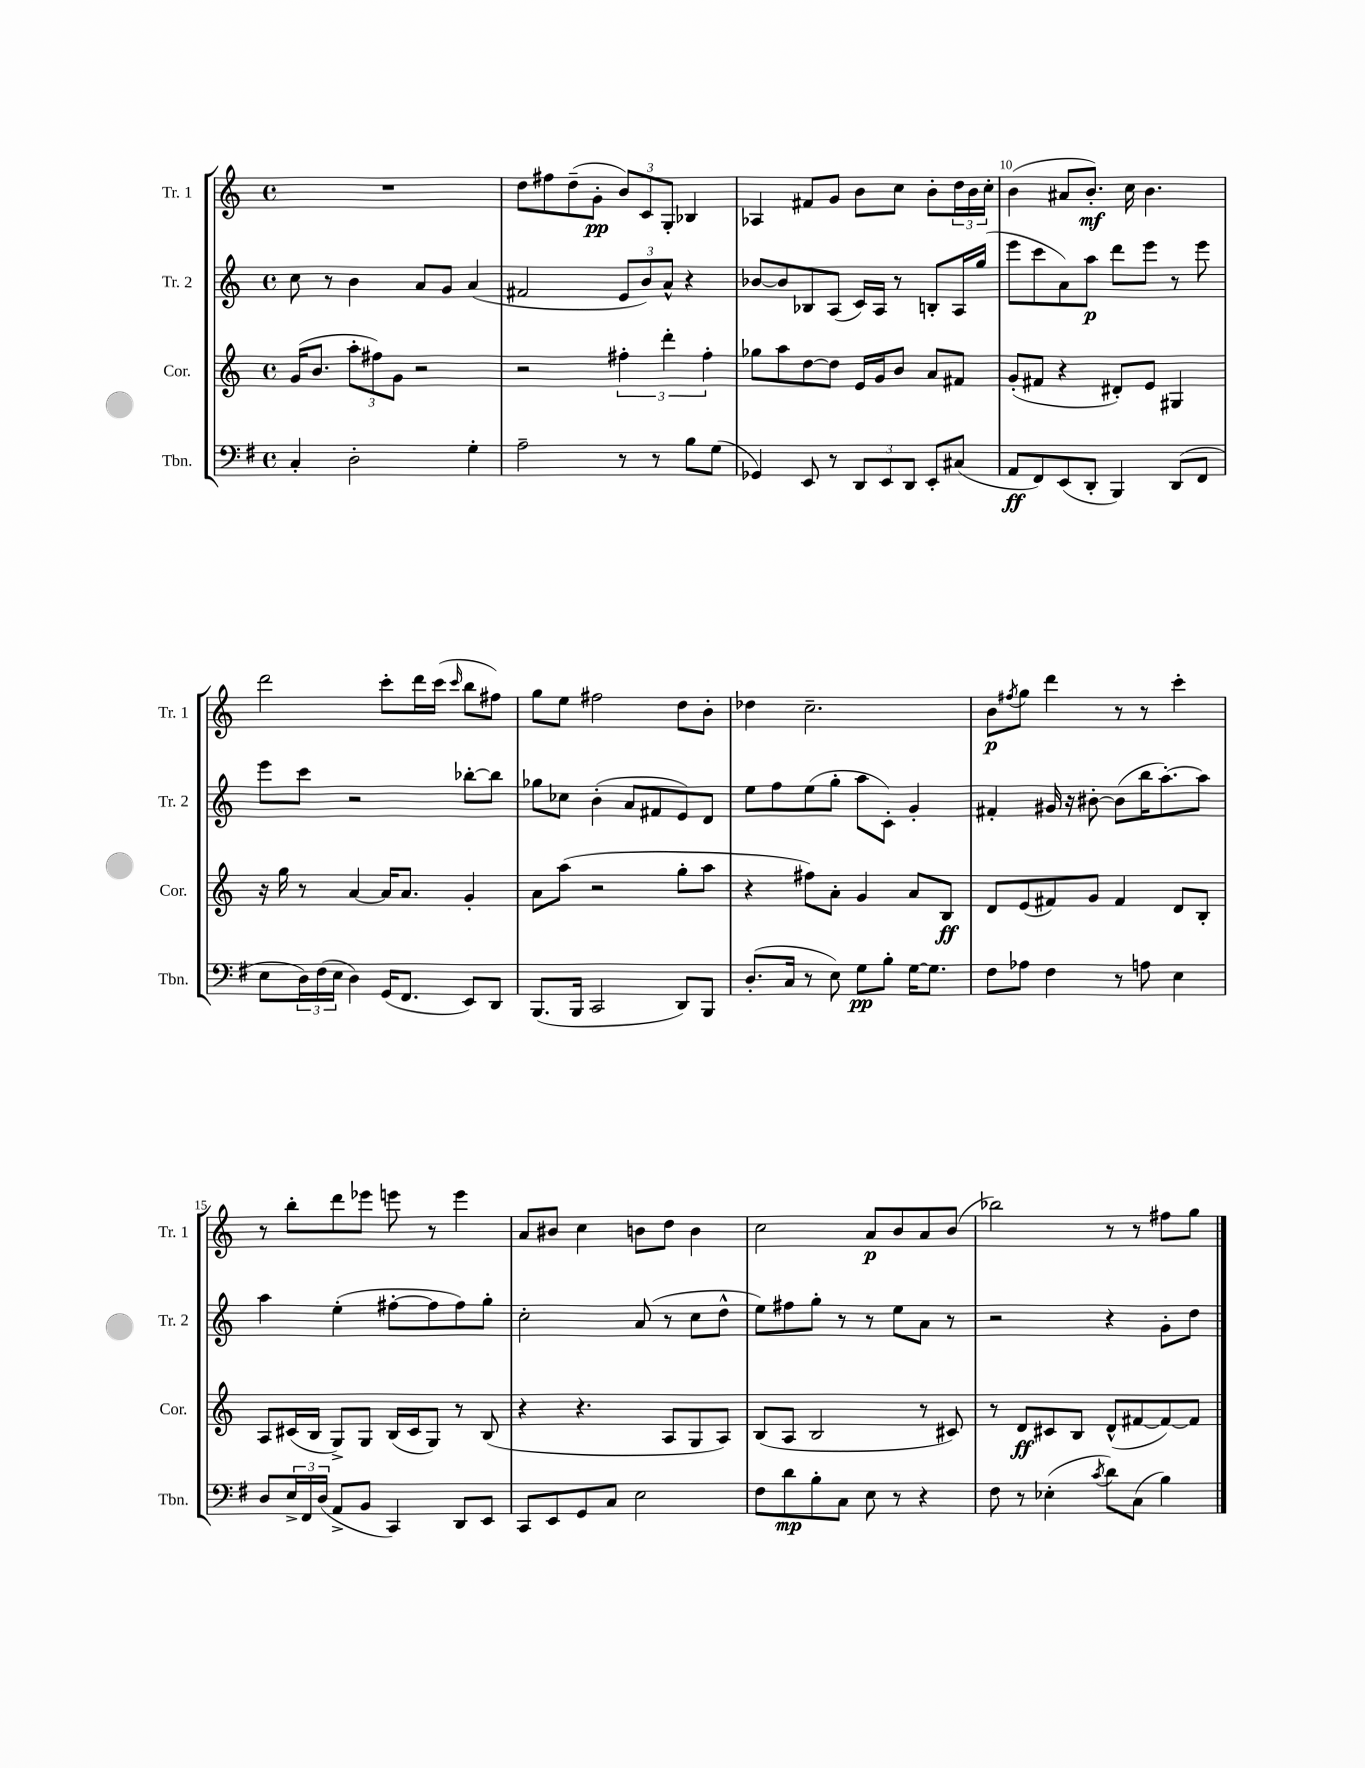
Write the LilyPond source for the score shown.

<<
\new StaffGroup <<
\new Staff = "s0" \with { instrumentName = "Tr. 1" shortInstrumentName = "Tr. 1" } {
    \clef treble \key c \major \defaultTimeSignature \time 4/4
    R1 |
    d''8 fis''8 d''8--( g'8-.\pp \tuplet 3/2 { b'8) c'8 g8-. } bes4 |
    aes4 fis'8 g'8 b'8 c''8 b'8-. \tuplet 3/2 { d''16 b'16 c''16-. } |
    b'4( ais'8 b'8.-.\mf) c''16 b'4. |
    d'''2 c'''8-. d'''16 c'''16( \grace { c'''16 } b''8 fis''8) |
    g''8 e''8 fis''2 d''8 b'8-. |
    des''4 c''2.-- |
    b'8\p \acciaccatura { fis''8 } g''8 d'''4 r8 r8 c'''4-. |
    r8 b''8-. d'''8 ees'''8 e'''8 r8 e'''4 |
    a'8 bis'8 c''4 b'8 d''8 b'4 |
    c''2 a'8\p b'8 a'8 b'8( |
    bes''2) r8 r8 fis''8 g''8 \bar "|." |
}
\new Staff = "s1" \with { instrumentName = "Tr. 2" shortInstrumentName = "Tr. 2" } {
    \clef treble \key c \major \defaultTimeSignature \time 4/4
    c''8 r8 b'4 a'8 g'8 a'4( |
    fis'2 \tuplet 3/2 { e'8 b'8) a'8-^ } r4 |
    bes'8~ bes'8 bes8 a8( c'16) a16 r8 b8-. a16 g''16( |
    e'''8 c'''8 a'8) a''8\p d'''8 e'''8 r8 e'''8 |
    e'''8 c'''8 r2 bes''8~-. bes''8 |
    ges''8 ces''8 b'4-.( a'8 fis'8 e'8) d'8 |
    e''8 f''8 e''8( g''8-. a''8 c'8-.) g'4-. |
    fis'4-. gis'16 r16 bis'8~-. bis'8( b''16 a''8.~-.) a''8 |
    a''4 e''4-.( fis''8~-. fis''8 fis''8) g''8-. |
    c''2-. a'8( r8 c''8 d''8-^ |
    e''8) fis''8 g''8-. r8 r8 e''8 a'8 r8 |
    r2 r4 g'8-. d''8 \bar "|." |
}
\new Staff = "s2" \with { instrumentName = "Cor." shortInstrumentName = "Cor." } {
    \clef treble \key c \major \defaultTimeSignature \time 4/4
    g'16( b'8. \tuplet 3/2 { a''8-. fis''8) g'8 } r2 |
    r2 \tuplet 3/2 { fis''4-. d'''4-. fis''4-. } |
    ges''8 a''8 d''8~ d''8 e'16 g'16 b'8 a'8 fis'8 |
    g'8-.( fis'8 r4 dis'8-.) e'8 gis4 |
    r16 g''16 r8 a'4~ a'16 a'8. g'4-. |
    a'8 a''8( r2 g''8-. a''8 |
    r4 fis''8) a'8-. g'4 a'8 b8\ff |
    d'8 e'8( fis'8) g'8 fis'4 d'8 b8-. |
    a8 cis'16( b16 g8->) g8 b16( cis'16 g8) r8 b8( |
    r4 r4. a8 g8 a8) |
    b8( a8 b2 r8 cis'8) |
    r8 d'8\ff cis'8 b8 d'8-^( fis'8~ fis'8~) fis'8 \bar "|." |
}
\new Staff = "s3" \with { instrumentName = "Tbn." shortInstrumentName = "Tbn." } {
    \clef bass \key g \major \defaultTimeSignature \time 4/4
    c4-. d2-. g4-. |
    a2-- r8 r8 b8 g8( |
    ges,4) e,8 r8 \tuplet 3/2 { d,8 e,8 d,8 } e,8-. cis8( |
    a,8\ff fis,8) e,8( d,8-. b,,4) d,8( fis,8 |
    e8 \tuplet 3/2 { d16) fis16( e16 } d4) g,16( fis,8. e,8) d,8 |
    b,,8.( b,,16 c,2 d,8) b,,8 |
    d8.-.( c16 r8 e8) g8\pp b8-. g16~ g8. |
    fis8 aes8 fis4 r8 a8 e4 |
    d8 \tuplet 3/2 { e16-> fis,16 d16( } a,8-> b,8 c,4) d,8 e,8 |
    c,8 e,8 g,8 c8 e2 |
    fis8 d'8\mp b8-. c8 e8 r8 r4 |
    fis8 r8 ees4-.( \acciaccatura { c'8 } d'8) c8( b4) \bar "|." |
}
>>
>>
\layout { \context { \Score currentBarNumber = #7 \override BarNumber.break-visibility = ##(#f #t #t) barNumberVisibility = #(every-nth-bar-number-visible 5) } }
